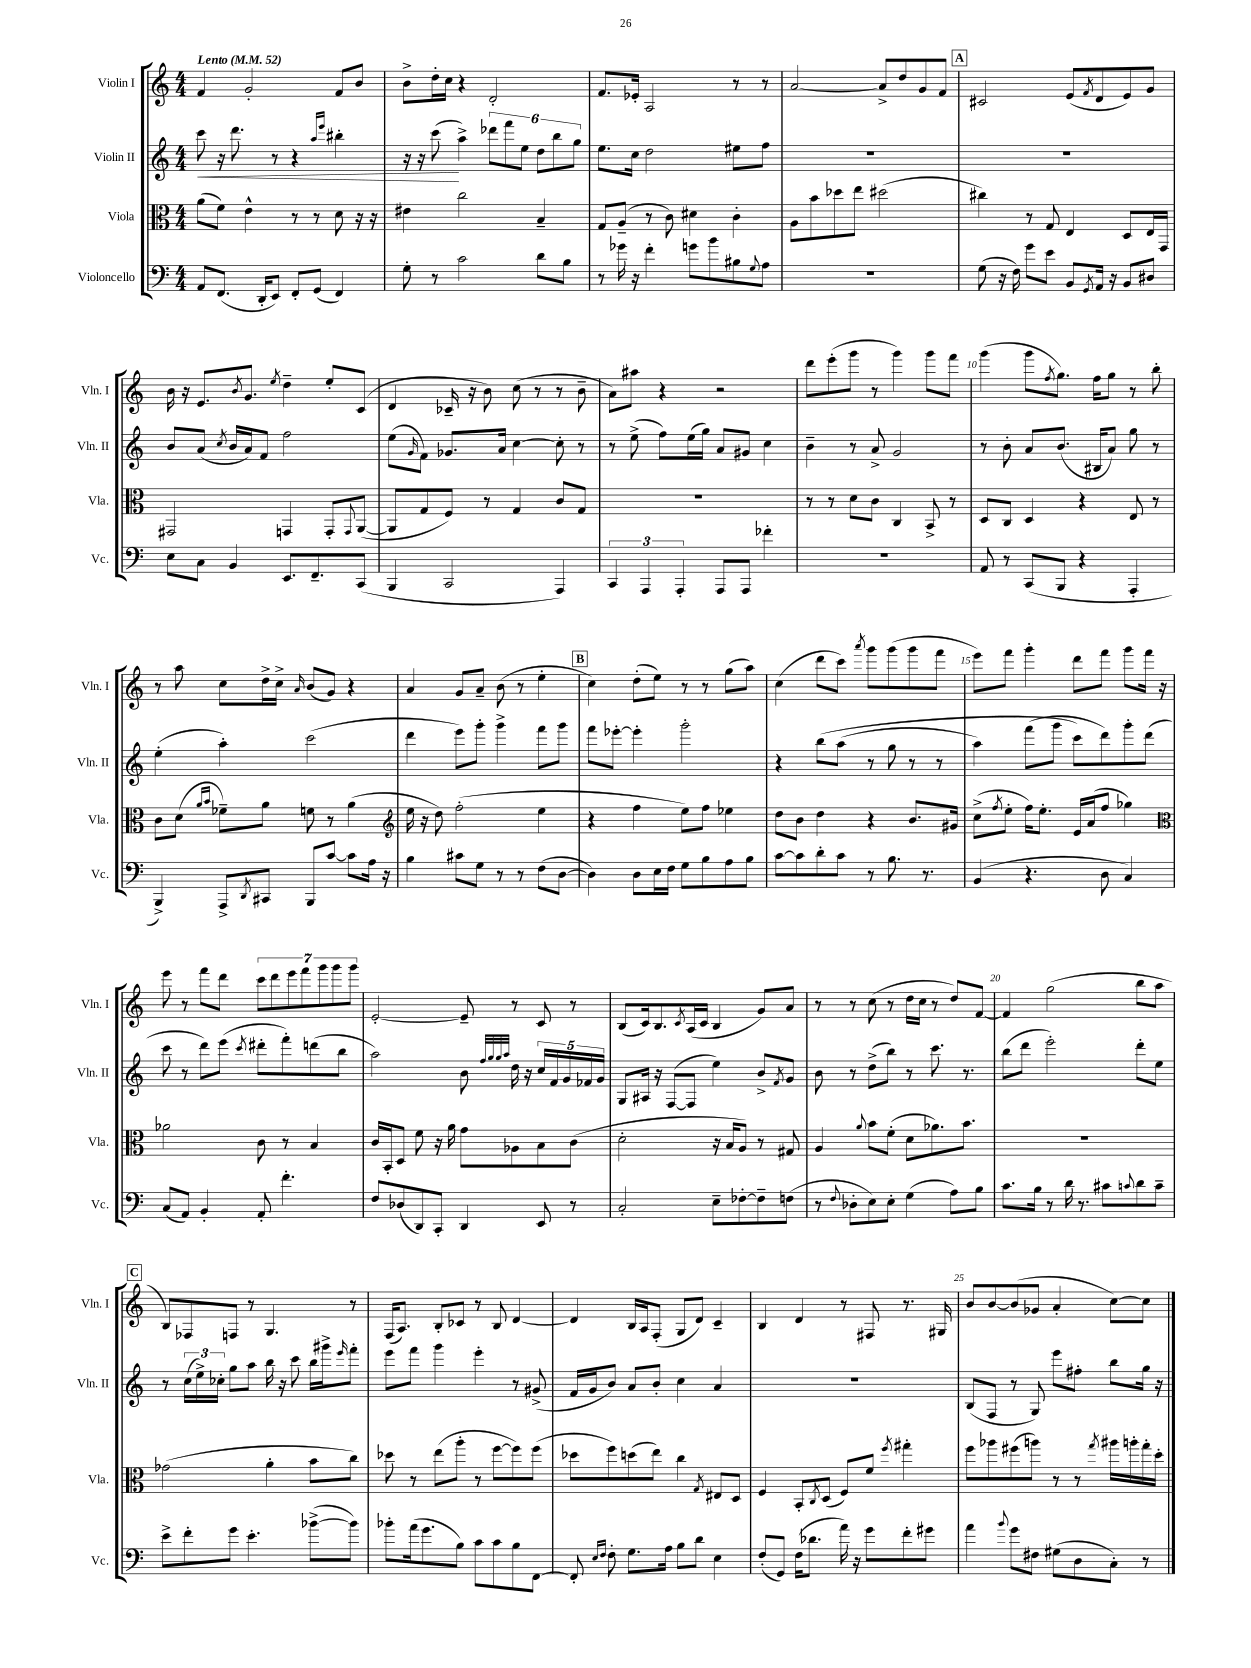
<<
\new StaffGroup <<
\new Staff = "s0" \with { instrumentName = "Violin I" shortInstrumentName = "Vln. I" } {
    \clef treble \key c \major \numericTimeSignature \time 4/4 \tempo "Lento" 4 = 52
    f'4 g'2-. f'8 b'8 |
    b'8-> d''16-. c''16 r4 d'2-. |
    f'8. ees'16-. a2 r8 r8 |
    a'2~ a'8-> d''8 g'8 f'8 |
    \mark \markup { \box "A" } cis'2 e'8( \acciaccatura { f'8 } d'8 e'8) g'8 |
    b'16 r16 e'8. \acciaccatura { b'8 } g'8. \acciaccatura { e''8 } d''4-- e''8-. c'8( |
    d'4 ces'16-- r16 b'8) c''8( r8 r8 b'8-- |
    a'8) ais''8 r4 r2 |
    d'''8 e'''8-.( g'''8 r8 g'''4) g'''8 f'''8 |
    g'''4( g'''8 \acciaccatura { f''8 } g''8.) f''16 g''8 r8 b''8-. |
    r8 a''8 c''8 d''16-> c''16-> \grace { a'16 } b'8( g'8) r4 |
    a'4 g'8 a'8-- b'8( r8 e''4-. |
    \mark \markup { \box "B" } c''4) d''8-.( e''8) r8 r8 g''8( a''8) |
    c''4( d'''8 c'''8) \acciaccatura { a'''8 } g'''8 g'''8( g'''8 f'''8 |
    e'''8) f'''8 g'''4-. d'''8 f'''8 g'''8 f'''16 r16 |
    e'''8 r8 f'''8 d'''8 \tuplet 7/4 { c'''8 d'''8 e'''8 f'''8 g'''8 g'''8 g'''8 } |
    e'2~-. e'8-- r8 c'8 r8 |
    b8( c'16) b8. \acciaccatura { c'8 } a16( c'16 b4 g'8) a'8 |
    r8 r8 c''8( r8 d''16 c''16 r8 d''8) f'8~ |
    f'4 g''2( b''8 a''8 |
    \mark \markup { \box "C" } b8) fes8 f8 r8 g4. r8 |
    f16( a8.) b8-. ces'8 r8 b8 d'4~ |
    d'4 b16 a16 f8-.( g8 d'8) c'4-- |
    b4 d'4 r8 fis8 r8. gis16 |
    b'8 b'8~ b'8( ges'8 a'4-. c''8~) c''8 \bar "|." |
}
\new Staff = "s1" \with { instrumentName = "Violin II" shortInstrumentName = "Vln. II" } {
    \clef treble \key c \major \numericTimeSignature \time 4/4
    c'''8\< r16 d'''8. r8 r4 \grace { a''16 e'''16 } bis''4-. |
    r16 r16 c'''8\!( a''4->) \tuplet 6/4 { des'''8 f'''8 e''8 d''8 b''8 g''8 } |
    e''8. c''16 d''2 eis''8 f''8 |
    R1 |
    \mark \markup { \box "A" } R1 |
    b'8 a'8( \acciaccatura { c''8 } b'16 a'16) f'8 f''2 |
    e''8( \grace { g'16 } f'8) ges'8. a'16 c''4~ c''8-. r8 |
    r8 e''8->( f''8) e''16( g''16) a'8 gis'8 c''4 |
    b'4-- r8 a'8-> g'2 |
    r8 b'8-. a'8 b'8.( bis16 a'8) g''8 r8 |
    e''4-.( a''4-.) c'''2( |
    d'''4 e'''8) g'''8-. g'''4-> f'''8 g'''8 |
    \mark \markup { \box "B" } f'''8 ees'''8~-. ees'''4-. g'''2-. |
    r4 b''8\( a''8( r8 g''8 r8 r8 |
    a''4) f'''8( g'''8 c'''8\) d'''8) g'''8-. d'''8( |
    c'''8 r8 d'''8) e'''8( \acciaccatura { c'''8 } dis'''8-. f'''8-.) d'''8( b''8 |
    a''2) b'8 \grace { f''32 g''32 g''32 a''32 } d''16 r16 \tuplet 5/4 { c''16 f'16 g'16 fes'16 g'16 } |
    g8 ais16 r16 f8~( f8 e''4) b'8-> \acciaccatura { f'8 } g'8 |
    b'8 r8 d''8->( b''8) r8 c'''8. r8. |
    b''8( d'''8 e'''2-.) d'''8-. e''8 |
    \mark \markup { \box "C" } r8 \tuplet 3/2 { c''16( e''16->) ces''16-. } g''8 a''8 b''16 r16 c'''8 b''16 gis'''16-> \grace { e'''16 } f'''8-. |
    e'''8 f'''8 g'''4 e'''4-. r8 gis'8->( |
    f'16 g'16 b'8) a'8 b'8-. c''4 a'4 |
    R1 |
    b8( f8 r8 g8) e'''8 fis''8-. b''8 g''16 r16 \bar "|." |
}
\new Staff = "s2" \with { instrumentName = "Viola" shortInstrumentName = "Vla." } {
    \clef alto \key c \major \numericTimeSignature \time 4/4
    a'8( f'8) e'4-^ r8 r8 d'8 r16 r16 |
    eis'4 c''2 b4-- |
    g8 a8--( r8 c'8) dis'4 c'4-. |
    a8 b'8 des''8 e''8 dis''2( |
    \mark \markup { \box "A" } cis''4) r8 g8 e4 d8 e16 g,16 |
    gis,2 g,4 g,8-. \appoggiatura { g,8 } a,8~( |
    a,8 g8 f8) r8 g4 c'8 g8 |
    R1 |
    r8 r8 d'8 c'8 c4 b,8-> r8 |
    d8 c8 d4 r4 e8 r8 |
    c'8 d'8( \grace { a'16 b'16 } fes'8--) a'8 f'8 r8 a'4( |
    \clef treble e''16 r16 d''8) f''2-.( e''4 |
    \mark \markup { \box "B" } r4 f''4 e''8) f''8 ees''4 |
    d''8 b'8 d''4 r4 b'8. gis'16 |
    c''8->( \acciaccatura { f''8 } e''8-. f''16) e''8.-. e'16 a'16( f''8 ges''4) |
    \clef alto aes'2 c'8 r8 b4 |
    c'16 b,16-. d8 f'8 r16 a'16 g'8 aes8 b8 c'8( |
    d'2-. r16 b16 a8) r8 gis8 |
    a4 \appoggiatura { a'8 } b'8 f'8-.( d'8 aes'8.) b'8. |
    R1 |
    \mark \markup { \box "C" } ges'2( a'4-. b'8 c''8) |
    des''8 r8 e''8( a''8-. r8 f''8~ f''8) f''8( |
    des''8 f''8) d''8( e''8) c''4 \acciaccatura { g8 } eis8 d8 |
    f4 b,8-. \acciaccatura { c8 } d8( f8) f'8 \acciaccatura { f''8 } gis''4-. |
    f''8 aes''8 fis''8( a''8) r8 r8 \acciaccatura { g''8 } ais''16 a''16-. g''16-. d''16-. \bar "|." |
}
\new Staff = "s3" \with { instrumentName = "Violoncello" shortInstrumentName = "Vc." } {
    \clef bass \key c \major \numericTimeSignature \time 4/4
    a,8 f,8.( d,16-. e,8) f,8-. g,8( f,4) |
    g8-. r8 c'2 d'8 b8 |
    r8 ges'16 r16 f'4-. g'8 b'8 bis8 \appoggiatura { g8 } a8 |
    R1 |
    \mark \markup { \box "A" } g8( r16 f16) g'8 e'8 b,8 \acciaccatura { g,8 } a,16 r16 b,8 dis8 |
    e8 c8 b,4 e,8. f,8.-- c,8( |
    b,,4 c,2 a,,4) |
    \tuplet 3/2 { c,4 a,,4 a,,4-. } a,,8 a,,8 fes'4-. |
    R1 |
    a,8 r8 c,8( b,,8 r4 a,,4-. |
    b,,4->) a,,8-> \acciaccatura { d,8 } cis,8 b,,8 c'8~ c'8 a16 r16 |
    b4 cis'8 g8 r8 r8 f8( d8~ |
    \mark \markup { \box "B" } d4) d8 e16 f16 g8 b8 a8 b8 |
    c'8~ c'8 d'8-. c'8 r8 b8. r8. |
    b,4( r4. d8 c4) |
    c8( a,8) b,4-. a,8-. f'4.-. |
    f8 des8( d,8) c,8-. d,4 e,8 r8 |
    c2-. e8-- fes8~-. fes8-- f8( |
    r8 \appoggiatura { f8 } des8-. e8) e8-. g4( a8) b8 |
    c'8. b16 r8 d'16 r8. cis'8 \appoggiatura { c'8 } d'8 c'8-- |
    \mark \markup { \box "C" } e'8-> f'8-. g'8 e'4.-. bes'8~->( bes'8) |
    bes'8-. a'16( g'8. b8) c'8 c'8 b8 f,8~ |
    f,8-. \grace { e16 f16 } f8-. g8. a16 b8 d'8 e4 |
    f8-.( g,8) f16( des'8. a'16) r16 g'8 f'8-. gis'8 |
    a'4 \appoggiatura { b'8 } g'8 fis8 gis8( d8 c8-.) r8 \bar "|." |
}
>>
>>
\layout { \context { \Score \override BarNumber.break-visibility = ##(#f #t #t) barNumberVisibility = #(every-nth-bar-number-visible 5) } }
